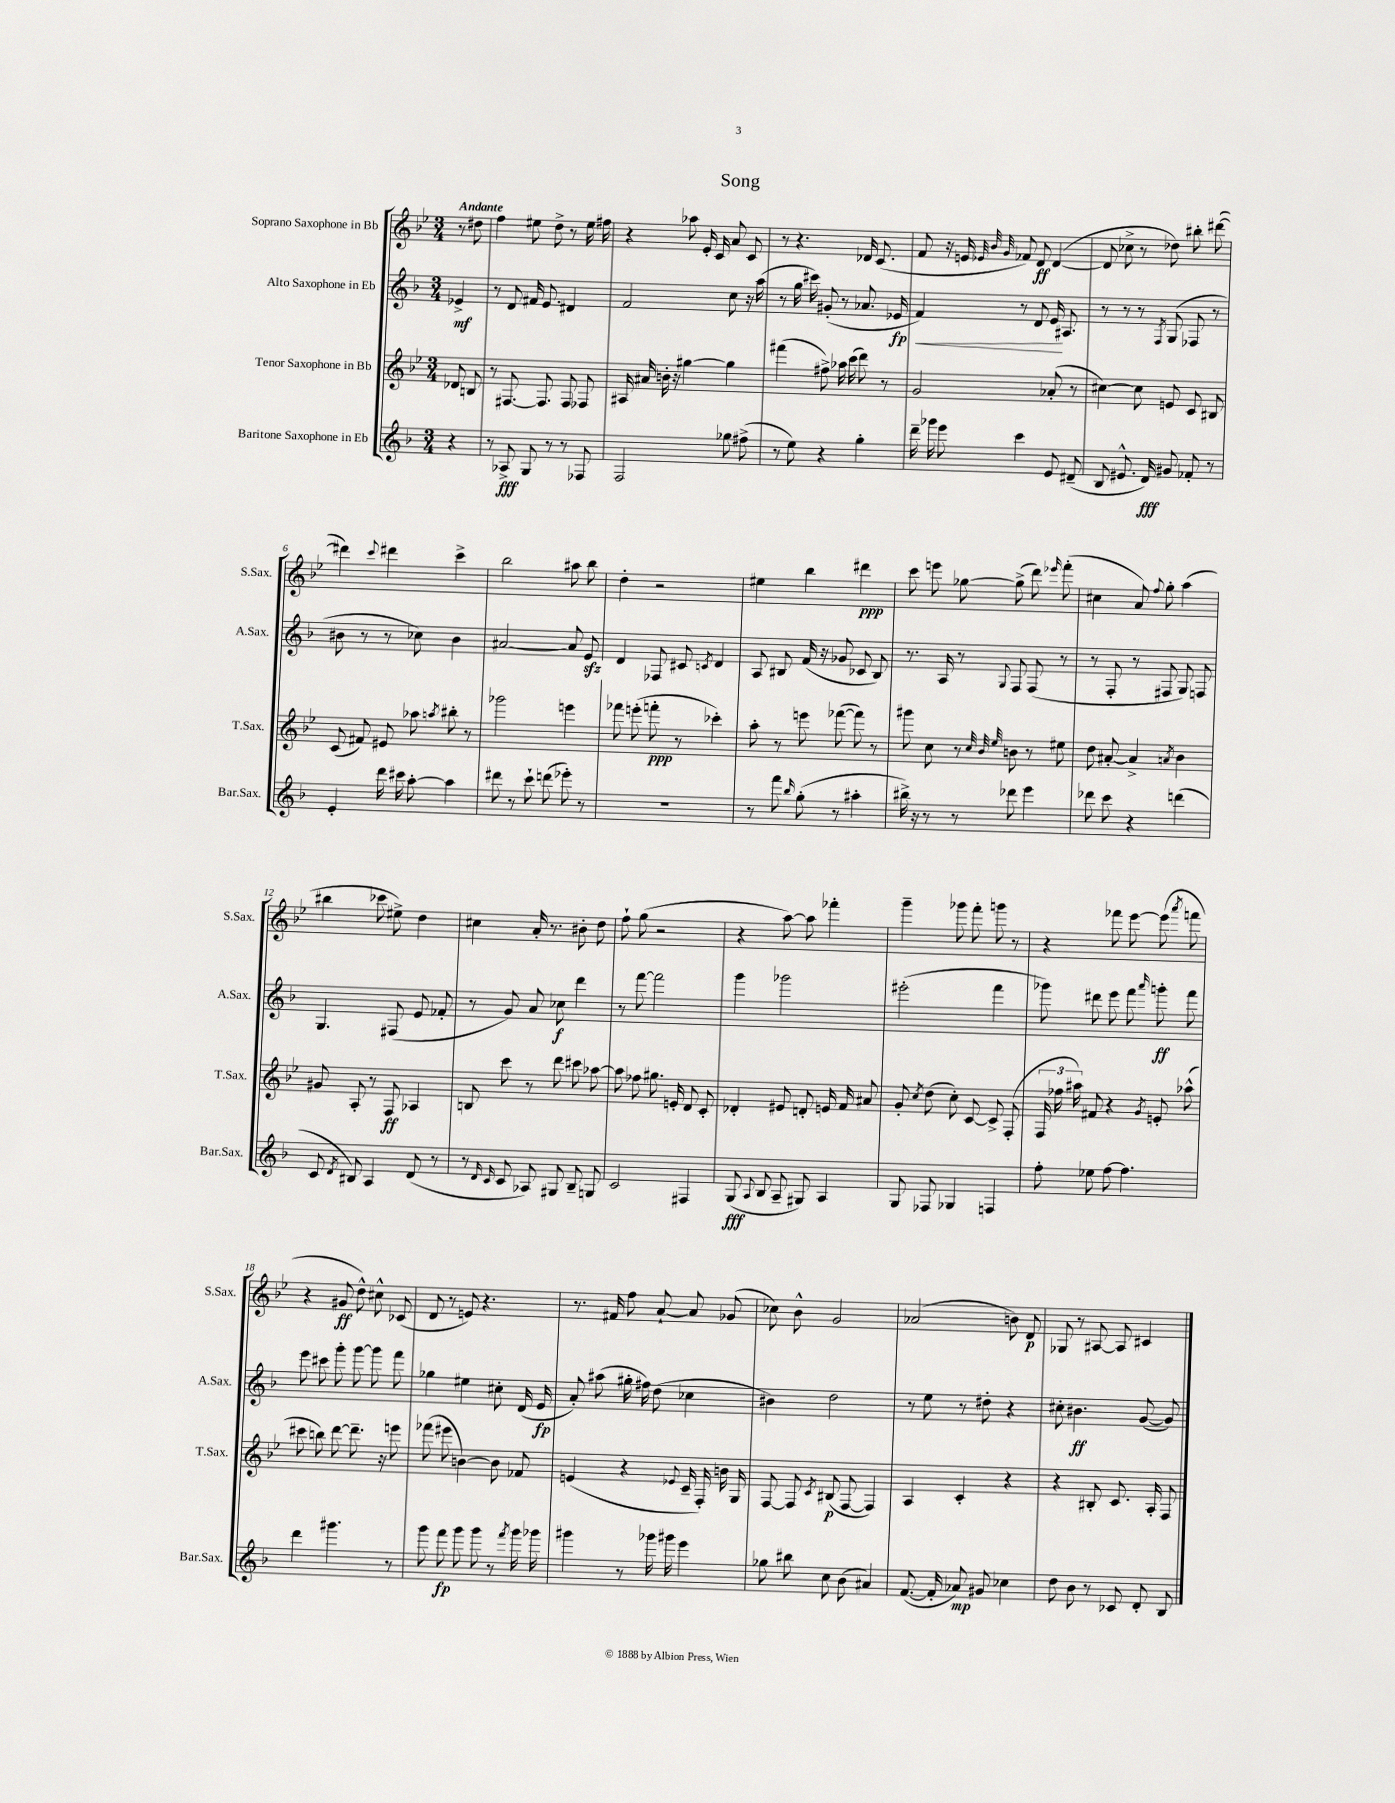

**kern	**kern	**kern	**kern
*staff4	*staff3	*staff2	*staff1
*clefG2	*clefG2	*clefG2	*clefG2
*k[b-]	*k[b-e-]	*k[b-]	*k[b-e-]
*M3/4	*M3/4	*M3/4	*M3/4
4r	8d-/	4e-^/	8r
.	8B/	.	8dd#\
=	=	=	=
8r	8r	8r	4ff\
8A-^/	[8.F#/	8d/	.
8G/	.	16f#/	8ee#\
.	8.F#/]	8.e/	.
8r	.	.	8dd^\
8r	8F#/	4d#/	8r
8F-/	8F-/	.	16ee#\
.	.	.	16ff#\
=	=	=	=
2F/	16A#/	2f/	4r
.	16a#/	.	.
.	16b'\	.	.
.	16r	.	.
.	[4gg#\	.	8aa-\
.	.	.	16e-'/
.	.	.	16c/
8gg-\	4gg#\]	8cc\	8a/
(8ff#^\	.	16r	8c/
.	.	(16aa\	.
=	=	=	=
8r	(4fff#\	8r	8r
8ee\)	.	16gg\	4.r
.	.	16ccc#\)	.
4r	8ff#^\)	(8g#'/	.
.	16aa-\	8r	.
.	(16ccc\	.	.
4gg'\	8ddd\)	8.a-/	16d-/
.	.	.	(8.c/
.	8r	.	.
.	.	16e-/	.
=	=	=	=
16ddd~\	2g/	4f/)	8f/
16ggg-\	.	.	.
8eee\	.	.	16r
.	.	.	16e/
.	.	.	32qqe-/
.	.	.	32qqb-/
.	.	.	32qqg/
4ccc\	.	8r	8f-/)
.	.	8d/	8d/
8e/	(8a-'/	16e/	([4d/
.	.	8.A#/	.
(8d#~/	8r	.	.
=	=	=	=
8B-/	[4cc#\)	8r	8d/]
8.e#^^/	.	8r	8cc-^\
.	8cc#\]	8r	8r
16d/)	.	.	.
.	.	8qF/	.
8g#/	8e/	(8G/	8dd-\)
8f-'/	8c/	8F-/	8bb#'\
8r	8B#/	8r	([8ddd#\
=	=	=	=
4e'/	(8c/	8b#\	4ddd#\])
.	8f#/)	8r	.
.	.	.	8qqccc/
16ddd\	8e#/	8r	4ddd#\
16ccc#\	.	.	.
[8aa'\	8aa-\	8cc-\)	.
.	8qaa/	.	.
4aa\]	8bb#'\	4b#\	4ccc^\
.	8r	.	.
=	=	=	=
8ddd#\	2ggg-\	[2a#/	2bb-\
8r	.	.	.
8ccc`\	.	.	.
(8ddd\	.	.	.
8eee-'\)	4eee\	8a#/]	8aa#\
8r	.	8e/	8bb-\
=	=	=	=
2.r	8fff-\	4d/	4dd'\
.	(8eee'\	.	.
.	8fff'\	8F-/	2r
.	8r	8c#/	.
.	.	8qc/	.
.	4ccc-'\)	4d/	.
=	=	=	=
8r	8aa'\	8A/	4ee#\
8fff\	8r	8B#/	.
16qqbb-/	.	.	.
(8gg'\	8eee\	(16f/	4bb-\
.	.	16r	.
8r	([8fff-\	8g-/	.
4aa#'\	8fff-\])	8c-/	4ddd#\
.	8r	8B#/)	.
=	=	=	=
16bb#^\)	8ggg#\	8.r	8ccc\
16r	.	.	.
8r	8cc\	.	8eee\
.	.	16A/	.
8r	8r	8r	[8gg-\
.	32qqcc/	.	.
.	32qqb-/	.	.
.	32qqee-/	8qqG/	.
8ddd-\	8b\	8F/	(8gg-^\]
4eee\	8r	(8F/	8ddd\)
.	.	.	16qqeee-/
.	8ee#\	8r	(8fff'\
=	=	=	=
8ddd-\	8dd\	8r	4cc#\
8ccc\	[8a#'/	8F'/	.
4r	4a#^/]	8r	8a/)
.	.	.	8qqff/
.	.	8F#/	8gg'\
.	8qa/	.	.
(4ddd\	4b-\	8G/)	(4aa\
.	.	8F/	.
=	=	=	=
8c/	8g#/	4.G/	4bb#\
8qd/	.	.	.
8B#/)	8A'/	.	.
4A/	8r	.	8ccc-\
.	8F/	(8F#/	8ee#^\)
(8d/	4A-/	8e/	4dd\
8r	.	8f-'/	.
=	=	=	=
8r	8B/	8r	4cc#\
16qqd/	.	.	.
16qqc/	.	.	.
8c/	8ccc\	8g/)	.
8A-/)	8r	8a/	16a'/
.	.	.	8.r
8G#/	8ddd\	8cc-\	.
8B-~/	8ccc#\	4ddd\	8b#'\
8G/	[8aa-\	.	8dd\
=	=	=	=
2c/	8aa-\]	8r	8ff`\
.	8ff-\	[8fff\	(8gg\
.	8.gg#\	2fff\]	2r
.	16e'/	.	.
4F#/	8d/	.	.
.	8c'/	.	.
=	=	=	=
(8G/	4d-'/	4ggg\	4r
8qqA/	.	.	.
8B-/	.	.	.
8A~/	8e#/	2ggg-\	[8aa\)
8G#/)	8d'/	.	8aa\]
4A/	16e/	.	4fff-'\
.	16f/	.	.
.	8a#/	.	.
=	=	=	=
8G/	8g'/	(2eee#'\	4ggg~\
.	8qcc/	.	.
8F-/	(8dd\	.	.
4G-/	8cc'\)	.	8ggg-\
.	[8c/	.	8fff'\
4F/	8c^/]	4fff\	8ggg\
.	(8F'/	.	8r
=	=	=	=
8ff'\	24F/	8ggg-\)	4r
.	24ff-\	.	.
.	24aa#\)	.	.
8ee-\	8f#/	8ddd#\	.
[8ff\	4r	8eee\	8fff-\
4.ff\]	.	8fff\	[8eee-\
.	8qg/	16qqaaa/	.
.	8e'/	8ggg'\	(8eee-\]
.	.	.	8qaaa/
.	(8aa-^^\	8fff\	8fff\
=	=	=	=
4ddd\	8ccc#\	8eee\	4r
.	8bb\)	8ccc#\	.
4.ggg#\	[8ddd\	8ggg'\	8g#/
.	8.ddd~\]	[8ggg\	8dd^^\)
.	.	8ggg\]	8cc#^^\
.	16r	.	.
8r	8eee\	8fff\	(8c-/
=	=	=	=
8ggg\	(8fff-\	4gg-\	8d/
8fff\	8eee#\	.	8r
8ggg\	[4b\)	4ee#\	8e/)
8ggg\	.	.	4.r
8r	8b\]	8cc#'\	.
8qfff/	.	.	.
16ggg\	8f-/	(16d/	.
16ggg-\	.	16e/	.
=	=	=	=
4ggg#\	(4e/	8a'/)	8.r
.	.	(8aa#\	.
.	.	.	16f#/
8r	4r	16gg#'\	8ff\
.	.	16ff#\)	.
16ggg-\	.	(8dd\	[8a`/
16ggg#\	.	.	.
.	8qqe-/	.	.
4eee\	16c~/	4cc-\	8a/]
.	16F'/)	.	.
.	16b\	.	(8g-/
.	16G/	.	.
=	=	=	=
8gg-\	[8F/	4b#\)	8cc-\)
8bb#\	8F/]	.	8b-^^\
.	8qc/	.	.
8cc\	(8B#/	2dd\	2g/
(8b-\	[8F/	.	.
4a#/)	4F/])	.	.
=	=	=	=
([8.f/	4A/	8r	(2a-/
.	.	8ee\	.
16f'/]	.	.	.
8a-/)	4c'/	8r	.
8g#/	.	8dd#'\	.
4cc-\	4r	4r	8b\)
.	.	.	8d/
=	=	=	=
8dd\	4r	8cc#'\	8G-/
8b-\	.	4.b#\	8r
8r	8B#'/	.	[8A#/
8c-/	8.c/	.	8A#/]
8d'/	.	([8g/	4c#/
.	16A'/	.	.
8B-/	8F/	8g/])	.
==	==	==	==
*-	*-	*-	*-
